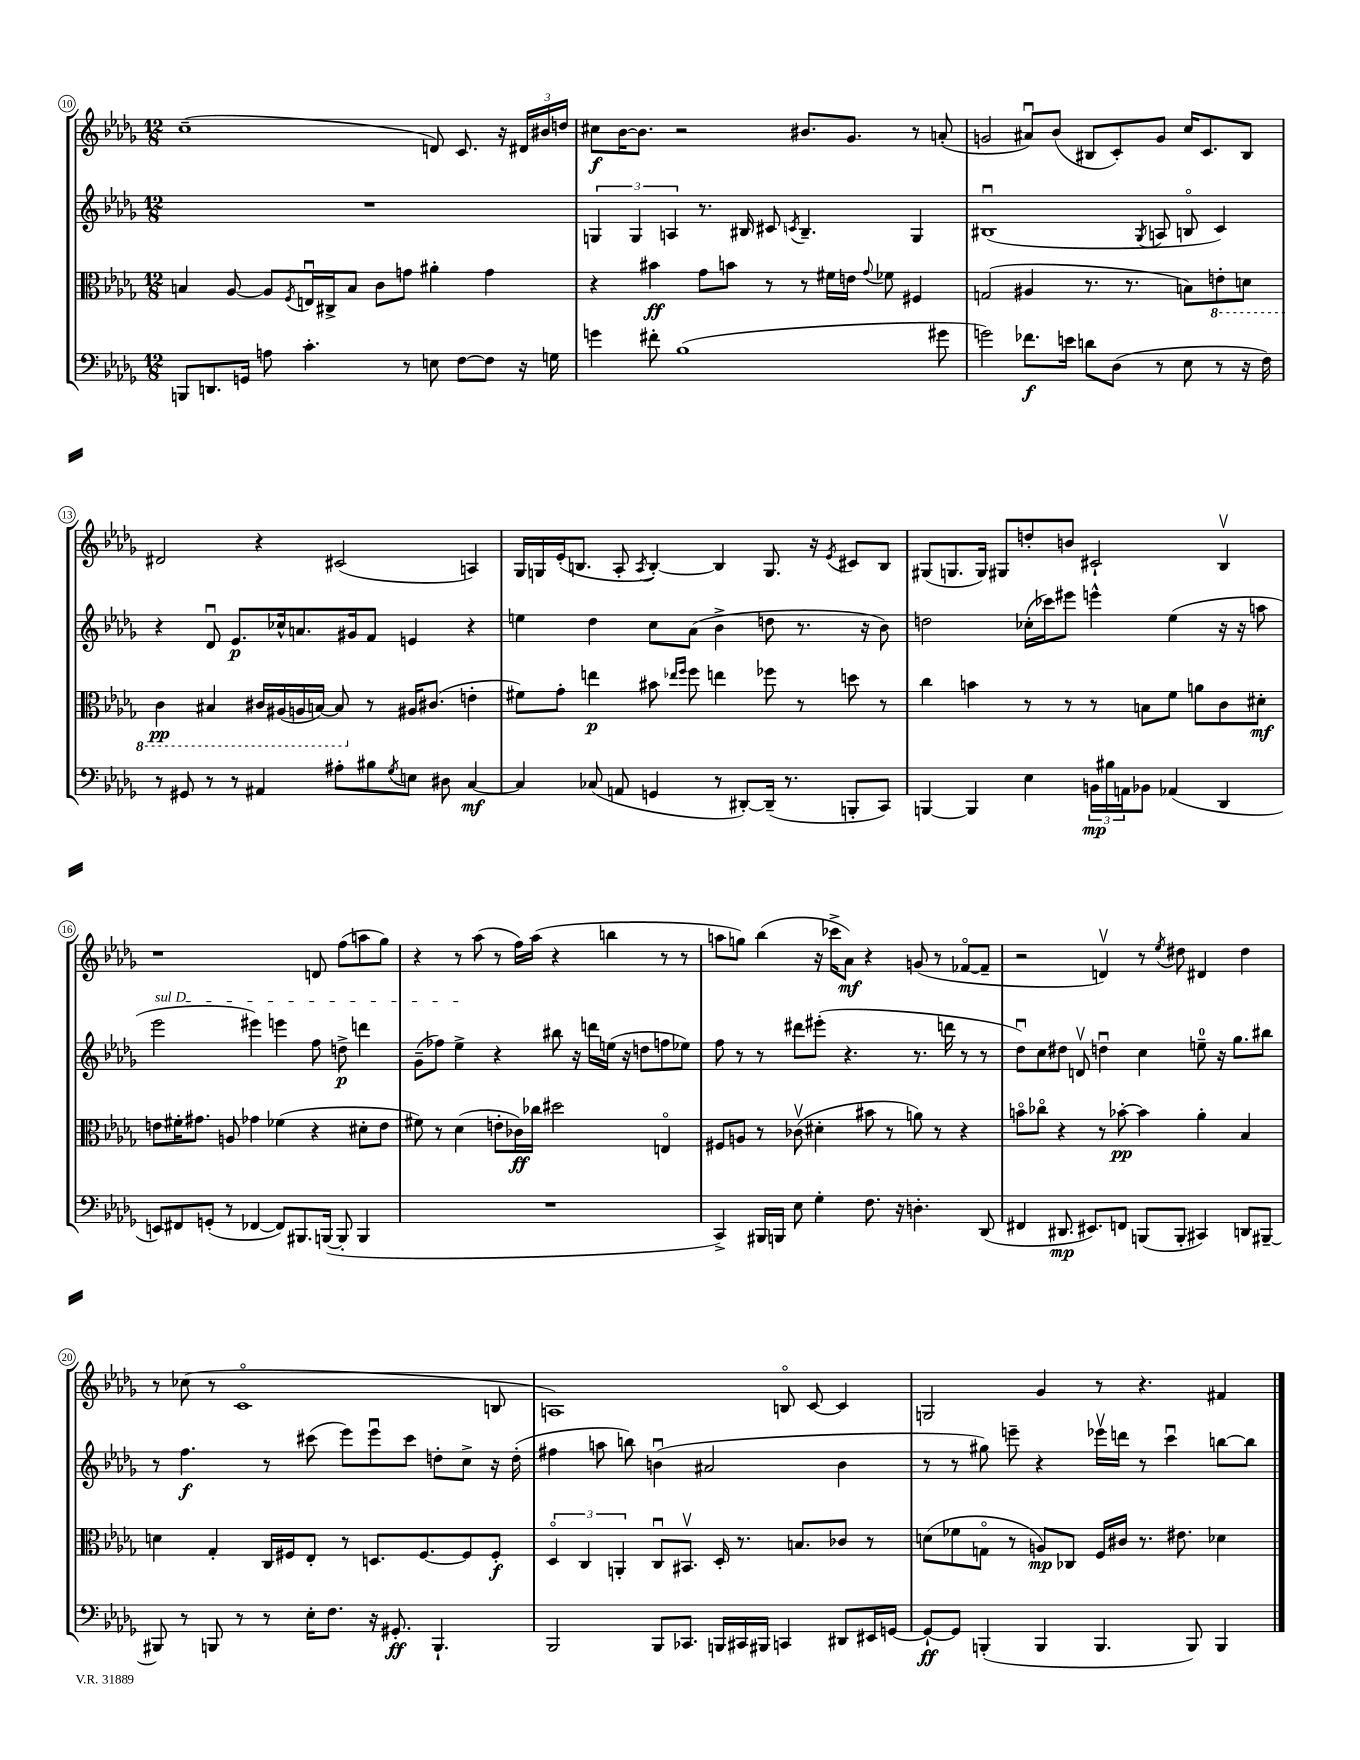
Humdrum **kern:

**kern	**kern	**kern	**kern
*staff4	*staff3	*staff2	*staff1
*clefF4	*clefC3	*clefG2	*clefG2
*k[b-e-a-d-g-]	*k[b-e-a-d-g-]	*k[b-e-a-d-g-]	*k[b-e-a-d-g-]
*M12/8	*M12/8	*M12/8	*M12/8
8BBB/L	4B/	1.r	(1cc~
8.DD/	.	.	.
.	[8A-/	.	.
16GG/Jk	.	.	.
8A\	8A-/]L	.	.
.	8qF/	.	.
4.c'\	16Eu/L	.	.
.	16C#^/J	.	.
.	8B/J	.	.
.	8c\L	.	.
8r	8g\J	.	.
8E\	4a#'\	.	8d/)
[8F\L	.	.	8.c/
8F\]J	4g\	.	.
.	.	.	16r
16r	.	.	24d#/LL
.	.	.	24b#/
16G\	.	.	.
.	.	.	24dd/JJ
=	=	=	=
4g\	4r	6G/	8cc#\L
.	.	.	[16b-\K
.	.	6G/	.
.	.	.	8.b-\]J
8f#'\	4b#\	.	.
.	.	6A/	.
(1B-	.	.	2r
.	8g-\L	8.r	.
.	8b\J	.	.
.	.	16B#/	.
.	8r	8c#/	.
.	.	8qc/	.
.	8r	4.B#~/	8.b#/L
.	16f#\LL	.	.
.	16e\JJ	.	8.g-/J
.	8qqg-/	.	.
.	8f-\	.	.
.	4F#/	4G/	8r
8g#\	.	.	(8a'/
=	=	=	=
2g\)	(2G/	(1B#u	2g/
8.f-\L	4A#/	.	8a#u/L)
.	.	.	(8b-/J
16e\Jk	.	.	.
8d\L	8.r	.	8B#/L
(8D-\J	.	.	8c'/)
.	8.r	.	.
.	.	8qG-/	.
8r	.	8A/	8g/J
8E-\	8B\L)	8Bo/	16cc/LK
.	.	.	8.c/
8r	8E'\	4c/)	.
16r	8D\J	.	8B#/J
16F\)	.	.	.
=	=	=	=
8r	4C\	4r	2d#/
8GG#/	.	.	.
8r	4BB#/	8d-u/	.
8r	.	8.e-/L	.
4AA#/	16C#/LL	.	4r
.	(16AA#/	16cc-^^/k	.
.	16AA/	8.a/	.
.	[16BB/JJ)	.	.
8A#'\L	8BB/]	.	(2c#/
.	.	16g#/k	.
8B#\	8r	8f/J	.
8qG-/	.	.	.
8E\J	16A#/LK	4e/	.
.	(8.c#/J	.	.
8D#\	.	.	.
[4C/	4e'\	4r	4A/)
=	=	=	=
4C/]	8f#\L)	4ee\	16G-/LL
.	.	.	16G/
.	8g-'\J	.	(16e-'/J
.	.	.	8.B/J
(8C-/	4ee\	4dd-\	.
8AA/	.	.	8A-'/
.	.	.	8qA-/
4GG/	8b#\	8cc\L	[4B'/)
.	16qqee-/LL	.	.
.	16qqff/JJ	.	.
.	8ff\	(8a-\J	.
8r	4ee\	4b-^\	4B/]
[8DD#'/L)	.	.	.
(16DD#~/]Jk	8ff-\	8dd\	8.G/
8.r	.	.	.
.	8r	8.r	.
.	.	.	16r
.	.	.	8qe-/
8BBB'/L	8dd\	.	8c#/L
.	.	16r	.
8CC/J)	8r	8b-\)	8B/J
=	=	=	=
[4BBB/	4cc\	2dd\	(8G#/L
.	.	.	8.G/
4BBB/]	4b\	.	.
.	.	.	16G/Jk)
.	.	.	8G#/L
4E-\	8r	(16cc-'\LL	8dd'/
.	.	16ccc-\J)	.
.	8r	8eee#\J	8b/J
24BB\LL	8r	4eee^^\	2c#`/
24B#\	.	.	.
24AA\J	.	.	.
8BB-\J	8B\L	.	.
(4AA-/	8f\J	(4ee-\	.
.	8a\L	.	.
4DD-/	8c\	16r	4B-v/
.	.	16r	.
.	8d#'\J	8aa\	.
=	=	=	=
8EE/L)	8e\L	2eee-\	1r
8FF#/	16f#'\K	.	.
.	8.g#\J	.	.
(8GG'/J	.	.	.
8r	8A/	.	.
[4FF-/	4g-\	4eee#\)	.
8FF-/]L)	(4f-\	4eee\	.
8.BBB#/	.	.	.
.	4r	8ff\	8d/
([16BBB/Jk	.	.	.
8BBB'/]	.	8dd^\	(8ff\L
4BBB/	8d#'\L	4ddd\	8aa\
.	8e\J	.	8gg-\J)
=	=	=	=
1.r	8f#\)	(8g-~\L	4r
.	8r	8ff-\J)	.
.	(4d-\	4ee-^\	8r
.	.	.	(8aa-\
.	8e'\L	4r	8r
.	16c-\L)	.	16ff\LL)
.	16cc-\JJ	.	(16aa-\JJ
.	2dd#\	8bb#\	4r
.	.	16r	.
.	.	16ddd\LL	.
.	.	(16ee\JJ	4bb\
.	.	16r	.
.	.	8dd\L	.
.	4Eo/	8ff\	8r
.	.	8ee-\J)	8r
=	=	=	=
4CC^/)	8F#/L	8ff\	8aa\L
.	8A/J	8r	8gg\J)
16BBB#/LL	8r	8r	(4bb-\
16BBB/JJ	.	.	.
8E-\	(8c-v\	8ddd#\L	.
4G-'\	4d#'\	(8eee#'\J	16r
.	.	.	16ccc-^\LK
.	.	4.r	8a-\J)
8.F\	8b#\	.	4r
.	8r	.	.
16r	.	.	.
4.D'\	8a\)	8.r	(8g/
.	8r	.	8r
.	.	16ddd\	.
.	4r	8r	[8f-o/L
(8DD-/	.	8r	8f-~/]J
=	=	=	=
4FF#/	8bo\L	8dd-u\L)	2r
.	8cc-o\J	8cc\	.
8.DD#/	4r	8dd#\J	.
.	.	8dv/	.
8.EE#/L)	.	.	.
.	8r	4ddu\	4dv/)
8FF/J	[8b-'\	.	.
(8BBB/L	4b-\]	4cc\	8r
.	.	.	8qee-/
8BBB'/J	.	.	8dd#\
4CC#/)	4a-'\	8ee~\	4d#/
.	.	16r	.
.	.	8.gg-\L	.
8DD/L	4B-/	.	4dd#\
[8BBB#~/J	.	8bb#\J	.
=	=	=	=
8BBB#/]	4d\	8r	8r
8r	.	4.ff\	(8cc-\
8BBB/	4G-'/	.	8r
8r	.	.	1co
8r	16C/LL	8r	.
.	16F#/J	.	.
16E-'\LK	8E-'/J	(8ccc#\	.
8.F\J	.	.	.
.	8r	8eee-\L)	.
16r	8.D/L	8eee-u\	.
8.GG#'/	.	.	.
.	.	8ccc#\J	.
.	[8.F#/	.	.
4.BBB`/	.	8dd'\L	.
.	8F#/]	8cc^\J	.
.	8F#'/J	16r	8B/
.	.	(16dd'\	.
=	=	=	=
2BBB-/	6D-o/	4ff#\	1A)
.	6C/	.	.
.	.	8aa\	.
.	6AA'/	.	.
.	.	8bb\)	.
8BBB-/L	8Cu/L	(4bu\	.
8.CC-/J	8.BB#v/J	.	.
.	.	2a#/	.
16BBB/LL	16D-'/	.	.
16CC#/	8.r	.	.
16BBB#/JJ	.	.	.
4CC/	.	.	8Bo/
.	8.B/L	.	.
.	.	.	[8c/
8DD#/L	8c-/J	4b\	4c/]
16EE#/L	8r	.	.
[16GG/JJ	.	.	.
=	=	=	=
8GG`/_L	(8d\L	8r	2G/
8GG/]J	8f-\	8r	.
(4BBB'/	8Go\J	8gg#\)	.
.	8r	8eee~\	.
4BBB/	8A/L)	4r	4g-/
.	8C-/J	.	.
4.BBB/	16F/LL	16eee-v\LL	8r
.	16c#/JJ	16ddd\JJ	.
.	8.r	8r	4.r
.	.	4cccu\	.
.	8.e#\	.	.
8BBB/)	.	.	.
4BBB/	4d-\	[8bb\L	4f#/
.	.	8bb\]J	.
==	==	==	==
*-	*-	*-	*-
